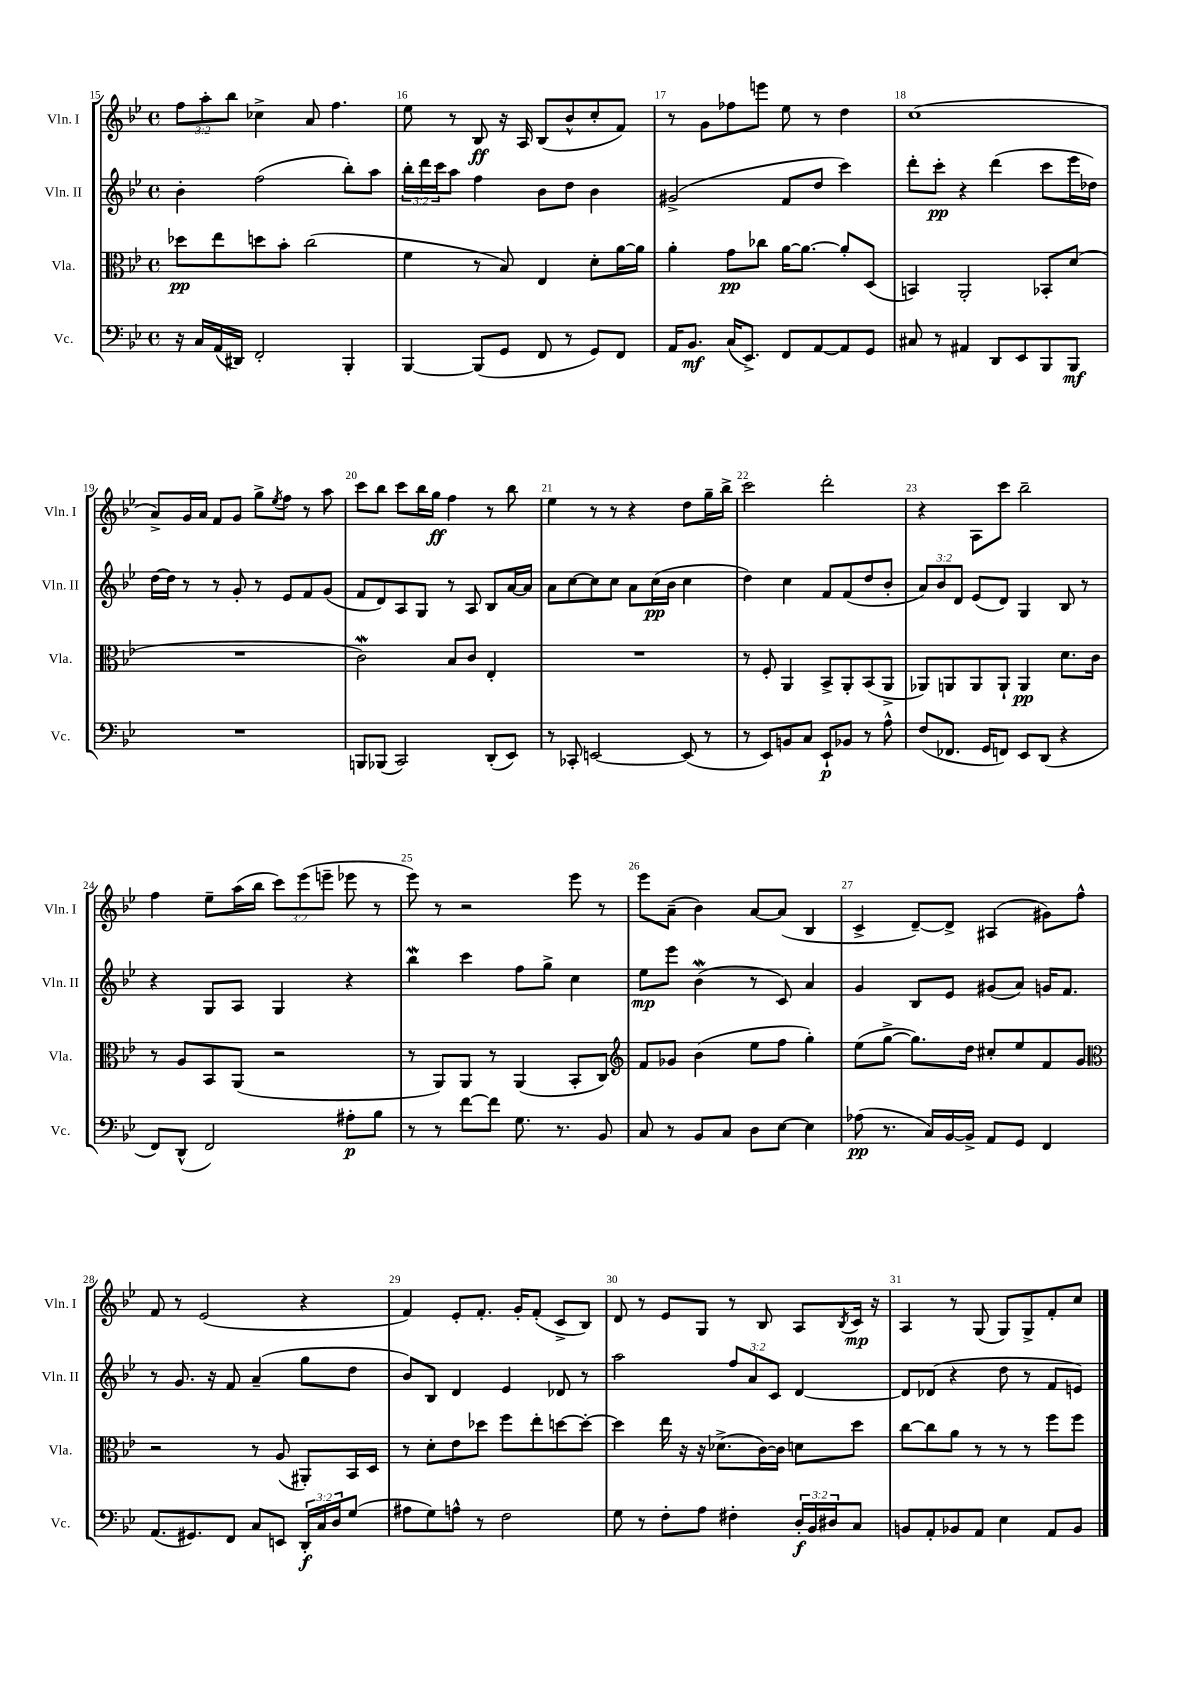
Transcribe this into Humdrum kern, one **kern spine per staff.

**kern	**dynam	**kern	**dynam	**kern	**dynam	**kern	**dynam
*part4	*part4	*part3	*part3	*part2	*part2	*part1	*part1
*staff4	*staff4	*staff3	*staff3	*staff2	*staff2	*staff1	*staff1
*I"Vc.	*	*I"Vla.	*	*I"Vln. II	*	*I"Vln. I	*
*I'Vc.	*	*I'Vla.	*	*I'Vln. II	*	*I'Vln. I	*
*clefF4	*	*clefC3	*	*clefG2	*	*clefG2	*
*k[b-e-]	*	*k[b-e-]	*	*k[b-e-]	*	*k[b-e-]	*
*M4/4	*	*M4/4	*	*M4/4	*	*M4/4	*
*met(c)	*	*met(c)	*	*met(c)	*	*met(c)	*
=15	=15	=15	=15	=15	=15	=15	=15
16r	.	8dd-X\L	pp	4b-'\	.	12ff\L	.
16C/LL	.	.	.	.	.	.	.
.	.	.	.	.	.	12aa'\	.
(16AA/	.	8ee-\	.	.	.	.	.
.	.	.	.	.	.	12bb-\J	.
16DD#X/JJ)	.	.	.	.	.	.	.
2FF'/	.	8ddn\	.	(2ff\	.	4cc-X^\	.
.	.	8b-'\J	.	.	.	.	.
.	.	(2cc\	.	.	.	8a/	.
.	.	.	.	.	.	4.ff\	.
4BBB-'/	.	.	.	8bb-'\L)	.	.	.
.	.	.	.	8aa\J	.	.	.
=16	=16	=16	=16	=16	=16	=16	=16
[4BBB-/	.	4f\	.	24bb-'\LL	.	8ee-\	.
.	.	.	.	24ddd\	.	.	.
.	.	.	.	24ccc\J	.	.	.
.	.	.	.	8aa\J	.	8r	.
(8BBB-/L]	.	8r	.	4ff\	.	8B-/	ff
8GG/J	.	8B-/)	.	.	.	16r	.
.	.	.	.	.	.	16A/	.
8FF/	.	4E-/	.	8b-\L	.	(8B-/L	.
8r	.	.	.	8dd\J	.	8b-^^/	.
8GG/L)	.	8d'\L	.	4b-\	.	8cc'/	.
8FF/J	.	[16a\L	.	.	.	8f/J)	.
.	.	16a\JJ]	.	.	.	.	.
=17	=17	=17	=17	=17	=17	=17	=17
16AA/KL	.	4a'\	.	(2g#X^/	.	8r	.
8.BB-/J	mf	.	.	.	.	.	.
.	.	.	.	.	.	8g\L	.
(16C/KL	.	8g\L	pp	.	.	8ff-X\	.
8.EE-^/J)	.	.	.	.	.	.	.
.	.	8cc-X\J	.	.	.	8eeen\J	.
8FF/L	.	[16a\KL	.	8f/L	.	8ee-\	.
.	.	8.a\J_	.	.	.	.	.
[8AA/	.	.	.	8dd/J	.	8r	.
8AA/]	.	8a'/L]	.	4ccc\)	.	4dd\	.
8GG/J	.	(8D/J	.	.	.	.	.
=18	=18	=18	=18	=18	=18	=18	=18
8C#X/	.	4BBn/)	.	8ddd'\L	.	(1cc	.
8r	.	.	.	8ccc'\J	pp	.	.
4AA#X/	.	2AA'/	.	4r	.	.	.
8DD/L	.	.	.	(4ddd\	.	.	.
8EE-/	.	.	.	.	.	.	.
8BBB-/	.	8BB-X'/L	.	8ccc\L	.	.	.
8BBB-/J	mf	(8d/J	.	16eee-\L	.	.	.
.	.	.	.	16dd-X\JJ)	.	.	.
!!LO:LB:g=z
=19	=19	=19	=19	=19	=19	=19	=19
1r	.	1r	.	[16dd\LL	.	8a^/L)	.
.	.	.	.	16dd\JJ]	.	.	.
.	.	.	.	8r	.	16g/L	.
.	.	.	.	.	.	16a/JJ	.
.	.	.	.	8r	.	8f/L	.
.	.	.	.	8g'/	.	8g/J	.
.	.	.	.	8r	.	8gg^\L	.
.	.	.	.	.	.	8qee-/	.
.	.	.	.	8e-/L	.	8ff\J	.
.	.	.	.	8f/	.	8r	.
.	.	.	.	(8g/J	.	8aa\	.
=20	=20	=20	=20	=20	=20	=20	=20
8BBBn/L	.	2cW\)	.	8f/L	.	8ccc\L	.
(8BBB-X/J	.	.	.	8d/)	.	8bb-\J	.
2CC/)	.	.	.	8A/	.	8ccc\L	.
.	.	.	.	8G/J	.	16bb-\L	.
.	.	.	.	.	.	16gg\JJ	ff
.	.	8B-/L	.	8r	.	4ff\	.
.	.	8c/J	.	8A/	.	.	.
(8DD'/L	.	4E-'/	.	8B-/L	.	8r	.
8EE-/J)	.	.	.	[16a/L	.	8bb-\	.
.	.	.	.	16a/JJ]	.	.	.
=21	=21	=21	=21	=21	=21	=21	=21
8r	.	1r	.	8a\L	.	4ee-\	.
8CC-X'/	.	.	.	[8cc\	.	.	.
[2EEn/	.	.	.	8cc\]	.	8r	.
.	.	.	.	8cc\J	.	8r	.
.	.	.	.	8a\L	.	4r	.
.	.	.	.	(16cc\L	pp	.	.
.	.	.	.	16b-\JJ	.	.	.
(8EE/]	.	.	.	4cc\	.	8dd\L	.
8r	.	.	.	.	.	16gg~\L	.
.	.	.	.	.	.	16bb-^\JJ	.
=22	=22	=22	=22	=22	=22	=22	=22
8r	.	8r	.	4dd\)	.	2ccc\	.
8EE-/L)	.	8F'/	.	.	.	.	.
8BBn/	.	4AA/	.	4cc\	.	.	.
8C/J	.	.	.	.	.	.	.
8EE-`/L	p	8BB-^/L	.	8f/L	.	2ddd'\	.
8BB-X/J	.	8AA'/	.	(8f/	.	.	.
8r	.	(8BB-/	.	8dd/	.	.	.
8A^^\	.	8AA^/J	.	8b-'/J	.	.	.
=23	=23	=23	=23	=23	=23	=23	=23
(8F/L	.	8AA-X/L)	.	12a/L)	.	4r	.
.	.	.	.	12b-/	.	.	.
8.FF-X/J	.	8AAn/	.	.	.	.	.
.	.	.	.	12d/J	.	.	.
.	.	8AA/	.	(8e-/L	.	8A\L	.
16GG/KL	.	.	.	.	.	.	.
8FFn/J)	.	8AA`/J	.	8d/J)	.	8ccc\J	.
8EE-/L	.	4AA/	pp	4G/	.	2bb-~\	.
(8DD/J	.	.	.	.	.	.	.
4r	.	8.d\L	.	8B-/	.	.	.
.	.	.	.	8r	.	.	.
.	.	16c\Jk	.	.	.	.	.
!!LO:LB:g=z
=24	=24	=24	=24	=24	=24	=24	=24
8FF/L)	.	8r	.	4r	.	4ff\	.
(8DD^^/J	.	8A/L	.	.	.	.	.
2FF/)	.	8BB-/	.	8G/L	.	8ee-~\L	.
.	.	(8AA/J	.	8A/J	.	(16aa\L	.
.	.	.	.	.	.	16bb-\JJ	.
.	.	2r	.	4G/	.	12ccc\L)	.
.	.	.	.	.	.	(12eee-\	.
.	.	.	.	.	.	12eeen~\J	.
8A#X'\L	p	.	.	4r	.	8eee-X\	.
8B-\J	.	.	.	.	.	8r	.
=25	=25	=25	=25	=25	=25	=25	=25
8r	.	8r	.	4bb-w\	.	8eee-\)	.
8r	.	8AA/L)	.	.	.	8r	.
[8f\L	.	8AA/J	.	4ccc\	.	2r	.
8f\J]	.	8r	.	.	.	.	.
8.G\	.	(4AA/	.	8ff\L	.	.	.
.	.	.	.	8gg^\J	.	.	.
8.r	.	.	.	.	.	.	.
.	.	8BB-'/L	.	4cc\	.	8eee-\	.
8BB-/	.	8C/J)	.	.	.	8r	.
=26	=26	=26	=26	=26	=26	=26	=26
*	*	*clefG2	*	*	*	*	*
8C/	.	8f/L	.	8ee-\L	mp	8eee-\L	.
8r	.	8g-X/J	.	8eee-\J	.	(8a~\J	.
8BB-/L	.	(4b-\	.	(4b-w\	.	4b-\)	.
8C/J	.	.	.	.	.	.	.
8D\L	.	8ee-\L	.	8r	.	[8a/L	.
[8E-\J	.	8ff\J	.	8c/)	.	(8a/J]	.
4E-\]	.	4gg'\)	.	4a/	.	4B-/	.
=27	=27	=27	=27	=27	=27	=27	=27
(8A-X\	pp	(8ee-\L	.	4g/	.	4c^/	.
8.r	.	[8gg^\J	.	.	.	.	.
.	.	8.gg\L])	.	8B-/L	.	[8d~/L)	.
16C/LL)	.	.	.	.	.	.	.
[16BB-/	.	.	.	8e-/J	.	8d^/J]	.
16BB-^/JJ]	.	16dd\Jk	.	.	.	.	.
8AA/L	.	8cc#X'/L	.	(8g#X/L	.	(4A#X/	.
8GG/J	.	8ee-/	.	8a/J)	.	.	.
4FF/	.	8f/	.	16gn/KL	.	8g#X\L)	.
.	.	.	.	8.f/J	.	.	.
.	.	8g/J	.	.	.	8ff^^\J	.
!!LO:LB:g=z
=28	=28	=28	=28	=28	=28	=28	=28
*	*	*clefC3	*	*	*	*	*
(8.AA/L	.	2r	.	8r	.	8f/	.
.	.	.	.	8.g/	.	8r	.
8.GG#X/)	.	.	.	.	.	.	.
.	.	.	.	.	.	(2e-/	.
.	.	.	.	16r	.	.	.
8FF/J	.	.	.	8f/	.	.	.
8C/L	.	8r	.	(4a~/	.	.	.
8EEn/J	.	(8A/	.	.	.	.	.
24DD'/LL	f	8AA#X'/L)	.	8gg\L	.	4r	.
24C/	.	.	.	.	.	.	.
24D/J	.	.	.	.	.	.	.
(8G/J	.	16BB-/L	.	8dd\J	.	.	.
.	.	16D/JJ	.	.	.	.	.
=29	=29	=29	=29	=29	=29	=29	=29
8A#X\L	.	8r	.	8b-/L)	.	4f/)	.
8G\)	.	8d'\L	.	8B-/J	.	.	.
8An^^\J	.	8e-\	.	4d/	.	8e-'/L	.
8r	.	8dd-X\J	.	.	.	8.f'/J	.
2F\	.	8ff\L	.	4e-/	.	.	.
.	.	.	.	.	.	16g'/KL	.
.	.	8ee-'\	.	.	.	(8f'/J	.
.	.	[8ddn\	.	8d-X/	.	8c^/L	.
.	.	8dd'\J_	.	8r	.	8B-/J)	.
=30	=30	=30	=30	=30	=30	=30	=30
8G\	.	4dd\]	.	2aa\	.	8d/	.
8r	.	.	.	.	.	8r	.
8F'\L	.	16ee-\	.	.	.	8e-/L	.
.	.	16r	.	.	.	.	.
8A\J	.	16r	.	.	.	8G/J	.
.	.	(8.d-X^\L	.	.	.	.	.
4F#X'\	.	.	.	12ff/L	.	8r	.
.	.	.	.	12a/	.	.	.
.	.	[16c\L)	.	.	.	8B-/	.
.	.	.	.	12c/J	.	.	.
.	.	16c\JJ]	.	.	.	.	.
24D'/LL	f	8dn\L	.	[4d/	.	8A/L	.
24BB-/	.	.	.	.	.	.	.
24D#X/J	.	.	.	.	.	.	.
.	.	.	.	.	.	8qB-/	.
8C/J	.	8dd\J	.	.	.	16c/Jk	mp
.	.	.	.	.	.	16r	.
=31	=31	=31	=31	=31	=31	=31	=31
8BBn/L	.	[8cc\L	.	8d/L]	.	4A/	.
8AA'/	.	8cc\]	.	(8d-X/J	.	.	.
8BB-X/	.	8a\J	.	4r	.	8r	.
8AA/J	.	8r	.	.	.	(8G/	.
4E-\	.	8r	.	8dd\	.	8G/L)	.
.	.	8r	.	8r	.	8G^/	.
8AA/L	.	8ff\L	.	8f/L	.	8f'/	.
8BB-/J	.	8ff\J	.	8en/J)	.	8cc/J	.
==	==	==	==	==	==	==	==
*-	*-	*-	*-	*-	*-	*-	*-
